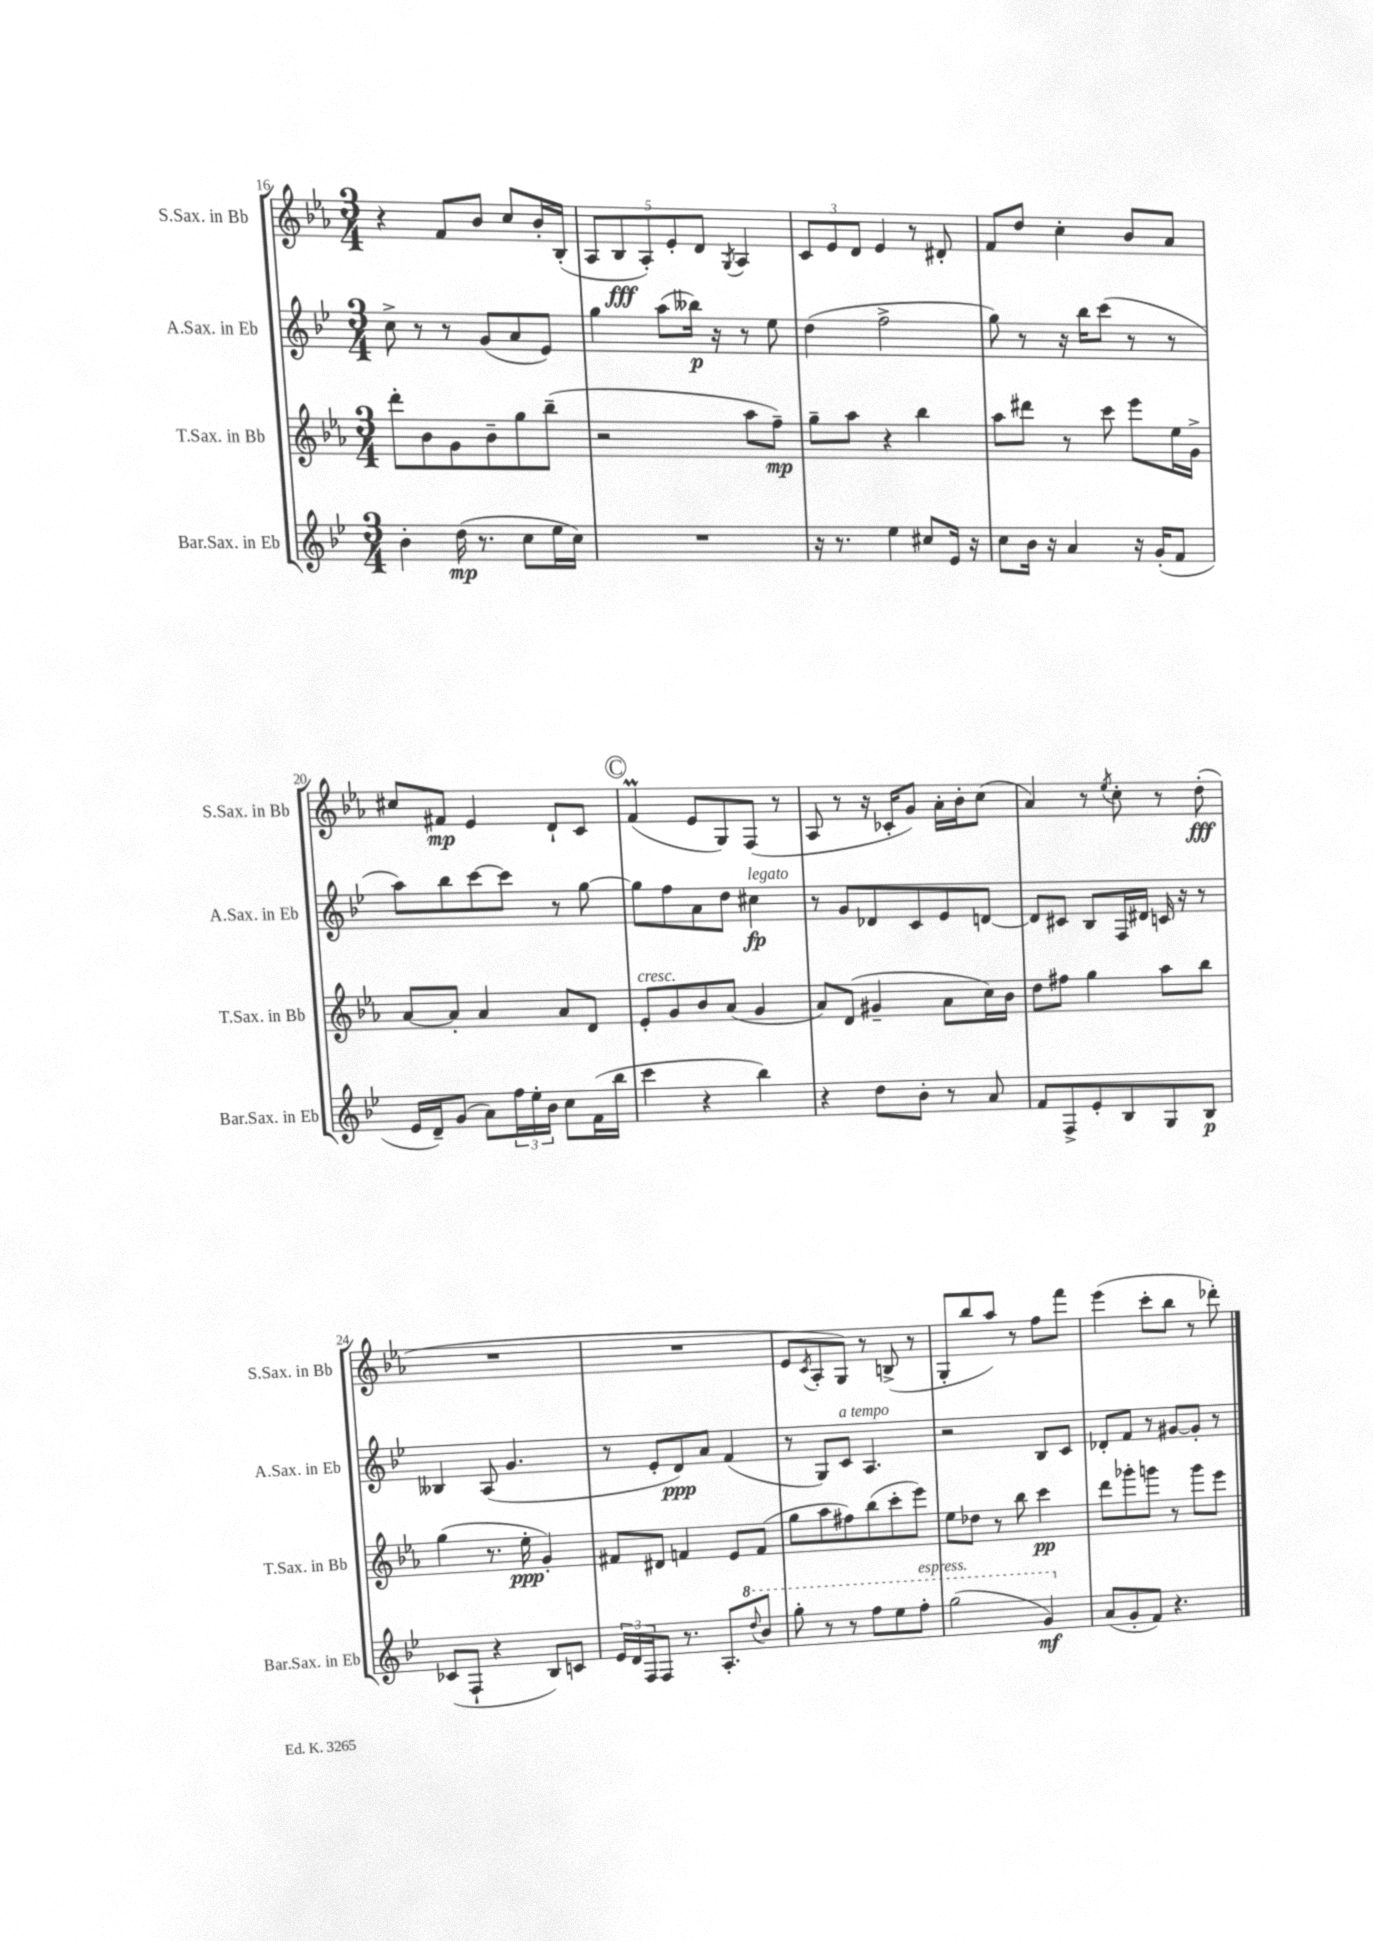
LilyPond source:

<<
\new StaffGroup <<
\new Staff = "s0" \with { instrumentName = "S.Sax. in Bb" shortInstrumentName = "S.Sax. in Bb" } {
    \clef treble \key ees \major \numericTimeSignature \time 3/4
    r4 f'8 bes'8 c''8 bes'16-. bes16-.( |
    \tuplet 5/4 { aes8 bes8\fff aes8-.) ees'8-. d'8 } \acciaccatura { g8 } aes4 |
    \tuplet 3/2 { c'8 ees'8 d'8 } ees'4 r8 dis'8-. |
    f'8 d''8 c''4-. bes'8 aes'8 |
    cis''8 fis'8\mp ees'4 d'8-! c'8 |
    \mark \markup { \circle "C" } f'4\prall( ees'8 g8) f8( r8 |
    aes8 r8 r16 ces'16-. g'8) aes'16-. bes'16-. c''8( |
    aes'4) r8 \acciaccatura { ees''8 } c''8-. r8 d''8-.\fff( |
    R2. |
    R2. |
    ees'8 \acciaccatura { c'8 } aes8-. g8) r8 b8->( r8 |
    g8-. bes''8 aes''8) r8 f''8 f'''8 |
    ees'''4( c'''8-. bes''8 r8 des'''8-.) \bar "|." |
}
\new Staff = "s1" \with { instrumentName = "A.Sax. in Eb" shortInstrumentName = "A.Sax. in Eb" } {
    \clef treble \key bes \major \numericTimeSignature \time 3/4
    c''8-> r8 r8 g'8( a'8 ees'8) |
    g''4 a''8( beses''16\p) r16 r8 ees''8 |
    d''4( f''2-> |
    g''8) r8 r16 bes''16 c'''8( r8 r8 |
    a''8) bes''8 c'''8~ c'''8 r8 g''8~ |
    \mark \markup { \circle "C" } g''8 f''8 a'8 d''8 cis''4\fp^\markup { \italic "legato" } |
    r8 g'8 des'8 c'8 ees'8 d'8~ |
    d'8 cis'8 bes8 f16 dis'16 c'16 r16 r8 |
    beses4 a8( g'4. |
    r8 ees'8-. d'8\ppp) a'8 f'4( |
    r8 g8) c'8^\markup { \italic "a tempo" } a4. |
    r2 bes8 c'8 |
    des'8-. f'8 r8 gis'8~ gis'8-. r8 \bar "|." |
}
\new Staff = "s2" \with { instrumentName = "T.Sax. in Bb" shortInstrumentName = "T.Sax. in Bb" } {
    \clef treble \key ees \major \numericTimeSignature \time 3/4
    d'''8-. bes'8 g'8 bes'8-- g''8 bes''8--( |
    r2 aes''8 f''8--\mp) |
    g''8-- aes''8 r4 bes''4 |
    aes''8 dis'''8 r8 c'''8 ees'''8 ees''16 g'16-> |
    aes'8~ aes'8-. aes'4 aes'8 d'8 |
    \mark \markup { \circle "C" } ees'8-.^\markup { \italic "cresc." } g'8 bes'8 aes'8( g'4 |
    aes'8) d'8( gis'4-- aes'8 c''16) bes'16 |
    d''8 fis''8 g''4 aes''8 bes''8 |
    g''4( r8. ees''16-.\ppp g'4-.) |
    fis'8 dis'8 f'4 ees'8 f'8( |
    g''8 aes''8 fis''8) bes''8( c'''8-. ees'''8) |
    ees''8 des''8 r8 bes''8 c'''4\pp |
    d'''8 ges'''8-. g'''8 r8 g'''8 ees'''8 \bar "|." |
}
\new Staff = "s3" \with { instrumentName = "Bar.Sax. in Eb" shortInstrumentName = "Bar.Sax. in Eb" } {
    \clef treble \key bes \major \numericTimeSignature \time 3/4
    bes'4-. d''16\mp( r8. c''8 ees''16 c''16) |
    R2. |
    r16 r8. ees''4 cis''8 ees'16 r16 |
    c''8 bes'16 r16 a'4 r16 g'16-.( f'8 |
    ees'16 d'16--) g'8( a'8) \tuplet 3/2 { f''16 ees''16-. bes'16 } c''8 f'16( bes''16 |
    \mark \markup { \circle "C" } c'''4 r4 bes''4) |
    r4 d''8 bes'8-. r8 a'8 |
    f'8 f8-> ees'8-. bes8 g8 bes8\p |
    ces'8( f8-! r4 bes8) c'8 |
    \tuplet 3/2 { ees'16 d'16 f16 } f8 r8. a8.-. \ottava #1 \appoggiatura { d'''8 } bes''8 |
    g'''8-. r8 r8 f'''8 ees'''8 f'''8-.^\markup { \italic "espress." } |
    g'''2( g''4\mf) \ottava #0 |
    a'8( g'8-. f'8) r4. \bar "|." |
}
>>
>>
\layout { \context { \Score currentBarNumber = #16 } }
